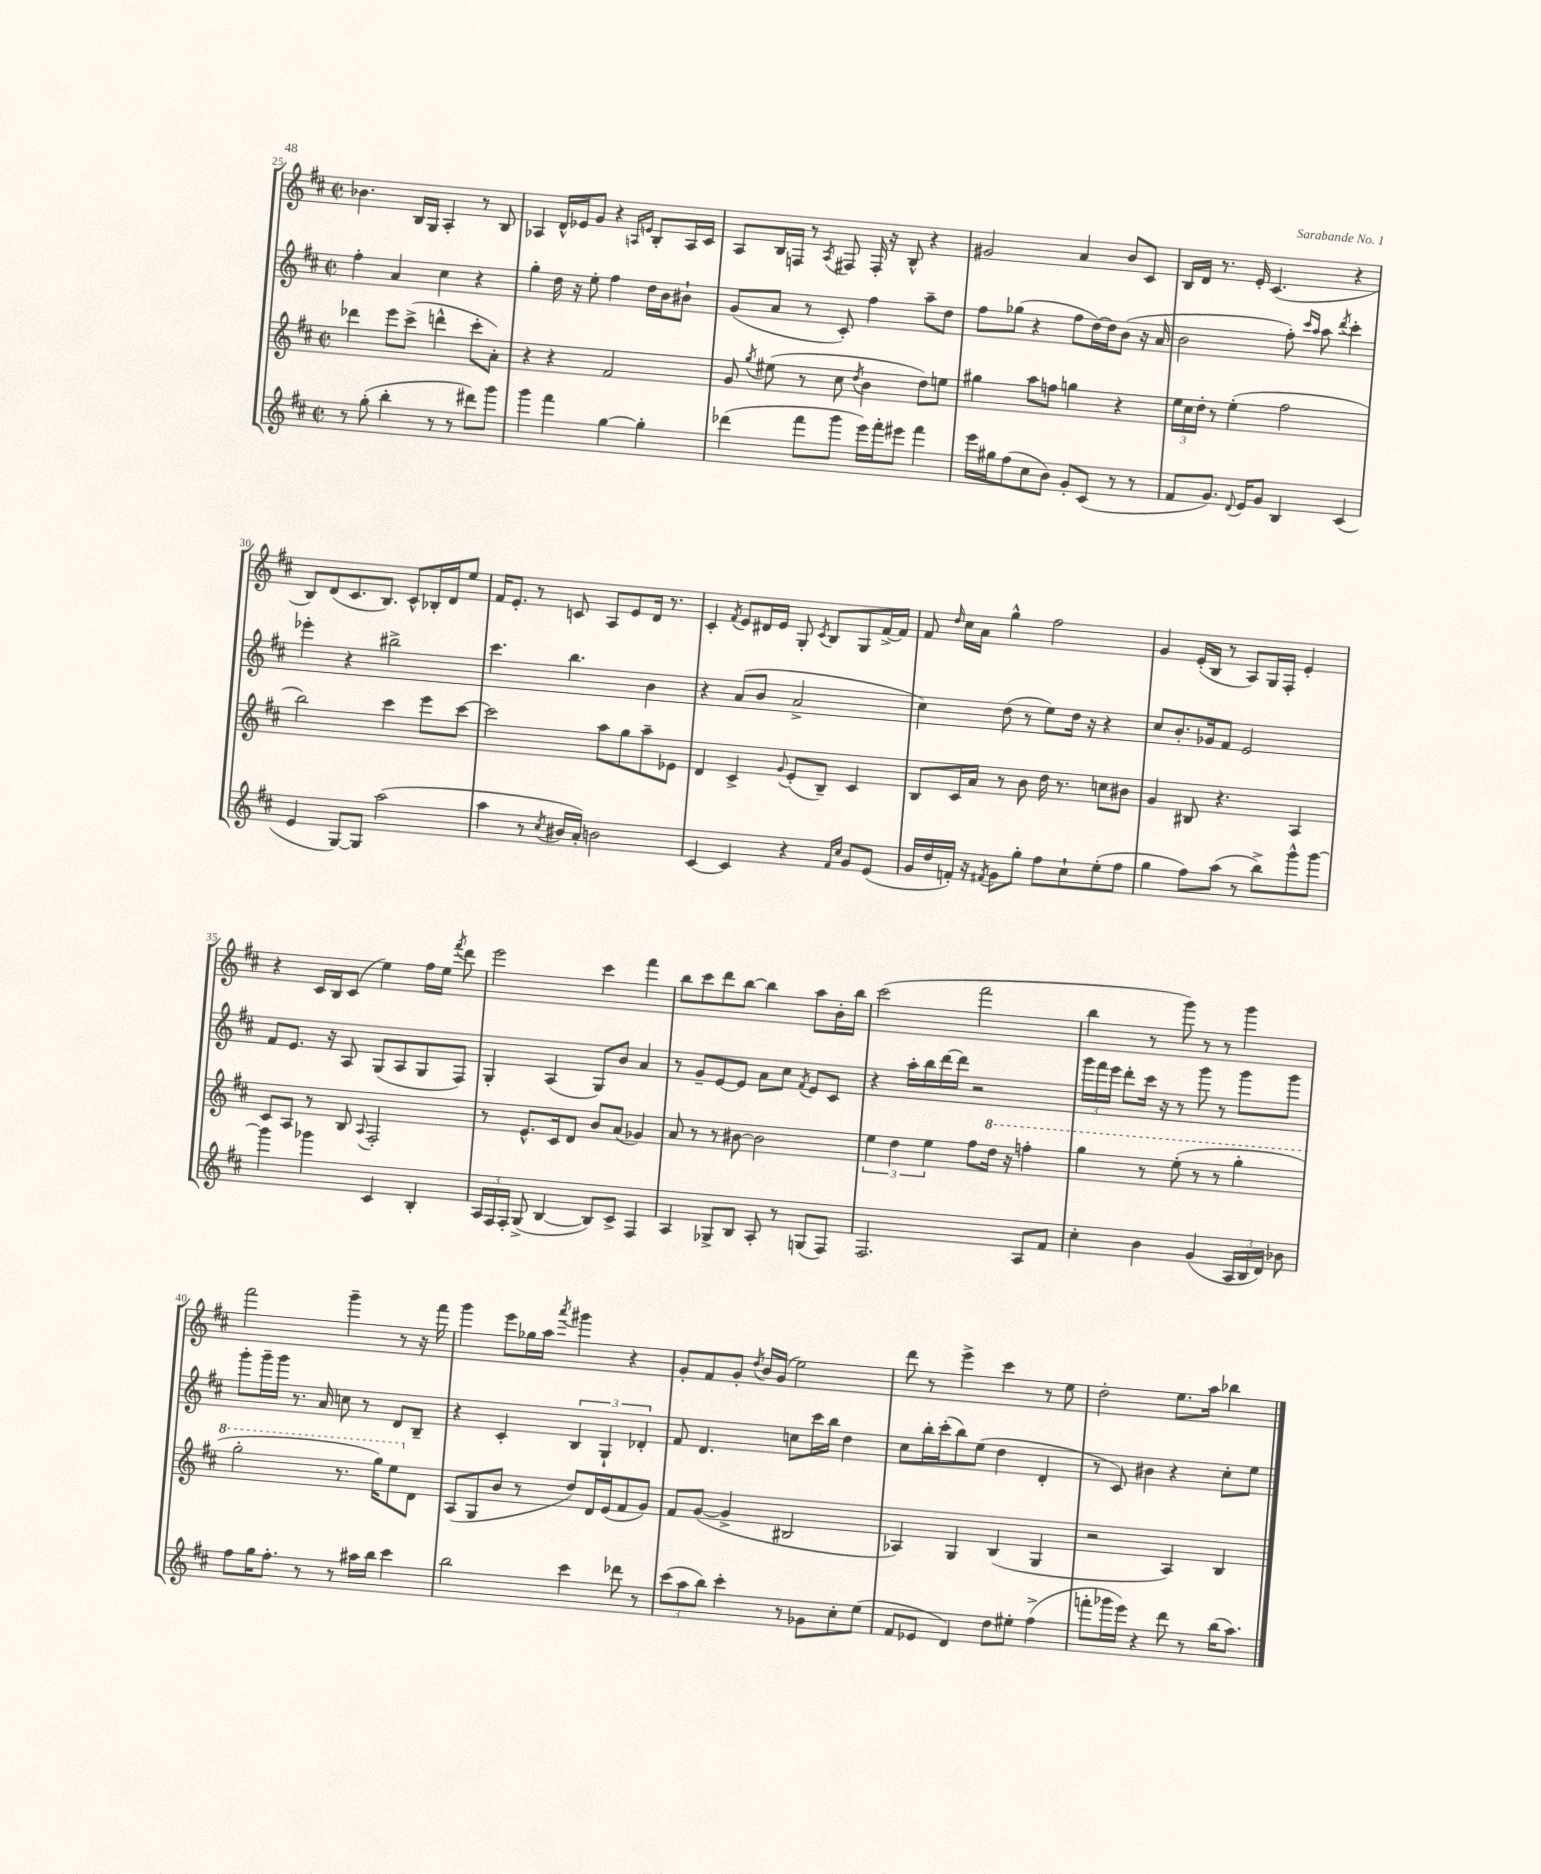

**kern	**kern	**kern	**kern
*staff4	*staff3	*staff2	*staff1
*clefG2	*clefG2	*clefG2	*clefG2
*k[f#c#]	*k[f#c#]	*k[f#c#]	*k[f#c#]
*M2/2	*M2/2	*M2/2	*M2/2
*met(c|)	*met(c|)	*met(c|)	*met(c|)
8r	4ddd-	4ff#'	4.b-
(8gg'	.	.	.
4bb'	8eee	4a	.
.	(8ccc#^	.	16B
.	.	.	16G
8r	4ddd^^	4cc#	4A'
8r	.	.	.
8ddd#)	8ccc#'	4r	8r
8ggg	8a')	.	8B
=	=	=	=
4ggg	4r	4gg'	4A-
4fff#	4r	16dd	16d^^
.	.	16r	16e-
.	.	8ee'	8g
[4gg	2f#	4ff#	4r
.	.	.	16qqA
.	.	.	16qqe
4gg']	.	16dd	8B'
.	.	16b	.
.	.	8b#`	16A
.	.	.	16c#
=	=	=	=
(4ddd-	8g	(8g	8A
.	8qgg	.	.
.	(8ee#	8a	16B
.	.	.	16F
8fff#	8r	8r	8r
.	.	.	8qA
8ggg	8cc#	8c#')	8F#
.	8qdd	.	.
16eee)	4b	4ff#	16F#'
16fff#'	.	.	16r
8eee#	.	.	8B^^
4fff#	8dd)	8aa~	4r
.	8ee	8dd	.
=	=	=	=
16eee	4gg#	8ff#	2g#
16gg#	.	.	.
(8ff#	.	(8gg-	.
8cc#	8aa	4r	.
8b)	8ff	.	.
8g'	4gg	8ff#	4a
(8c#	.	[16dd)	.
.	.	16dd]	.
8r	4r	(8b	8b
8r	.	16r	8c#
.	.	16a	.
=	=	=	=
8f#	24ee	2b	16B
.	24cc#	.	.
.	.	.	16d
.	24dd'	.	.
8.g)	8r	.	8.r
.	(4ee'	.	.
8qqd	.	.	.
16e	.	.	16e'
8g	.	.	(4.c#
4B	2ff#	8ff#')	.
.	.	16qqccc#	.
.	.	16qqaa	.
.	.	8aa	.
.	.	8qddd	.
(4c#	.	4ccc#'	4r
=	=	=	=
4e	2bb)	4eee-'	8B)
.	.	.	(8d
[8G)	.	4r	8.c#
8G]	.	.	.
.	.	.	8.B)
(2aa	4ccc#	2bb#^	.
.	.	.	8c#^^
.	8eee	.	16B-'
.	.	.	16d
.	[8ccc#	.	8ee
=	=	=	=
4aa	2ccc#]	4.ccc#	16f#
.	.	.	8.e'
8r	.	.	8r
8qcc#	.	.	.
16b#	.	4.bb	8c
16a')	.	.	.
2b	8aa	.	8A
.	8gg	.	8e
.	8aa~	4b	16d
.	.	.	8.r
.	8e-	.	.
=	=	=	=
[4c#	4d	4r	4c#'
.	.	.	8qf#
4c#]	4c#^	(8a	8e
.	.	8b	16d#
.	.	.	16e
.	8qqg	.	.
4r	(8e'	2a^	8G'
.	.	.	8qc#
.	8B~)	.	8B
16qqf#	.	.	.
16qqcc#	.	.	.
8g	4c#	.	8G
(8e	.	.	[16f#^
.	.	.	16f#]
=	=	=	=
16g	8B	4cc#)	8f#
16dd	.	.	.
.	.	.	16qqdd
16f')	16c#	.	16cc#
16r	16a	.	16a
8qf#	.	.	.
8g	8r	(8dd	4gg^^
8gg'	8b	8r	.
8ff#	16dd	8ee)	2ff#
.	8.r	.	.
8cc#`	.	16dd	.
.	.	16r	.
(8ee'	8cc	4r	.
8ff#	8b#	.	.
=	=	=	=
4gg	4g	8cc#	4g
.	.	8.b'	.
8ff#)	8B#	.	(16e'
.	.	16g-	16B
(8aa	4.r	8f#	8r
8r	.	2e	8A)
8bb^)	.	.	16G
.	.	.	16F#'
8ggg^^	4A	.	4e'
[8ggg	.	.	.
=	=	=	=
4ggg]	8c#	8f#	4r
.	8A	8.e	.
4ggg-	8r	.	16c#
.	.	16r	16B
.	8B	8A	(8c#
.	8qqA	.	.
4c#	2F#'	(8G	4ee)
.	.	8A	.
4B'	.	8G	16ff#
.	.	.	16ee
.	.	.	8qfff#
.	.	8F#)	8ddd
=	=	=	=
24A	8r	4G'	2eee
24F#	.	.	.
24F#'	.	.	.
(8G^	8.e^^	.	.
[4B	.	(4A	.
.	16c#	.	.
.	8d	.	.
8B])	8b	8G)	4ccc#
8c#^	(8a	8b	.
4F#	4g-)	4a	4fff#
=	=	=	=
4A	8a	8r	8bb
.	8r	8g~	8ccc#
8G-^	8r	[8e	8ddd
8B	[8b#	8e]	[8bb
8A'	2b#]	8a	4bb]
8r	.	8cc#	.
.	.	8qf#	.
(8G	.	8e	8aa
8F#)	.	8c#	16b'
.	.	.	16bb
=	=	=	=
2.F#	6ee	4r	(2ccc#
.	6dd	.	.
.	.	16aa'	.
.	.	16bb	.
.	6ee	.	.
.	.	[16ddd	.
.	.	16ddd]	.
.	8ff#	2r	2fff#
.	16ddd	.	.
.	16r	.	.
8A	4fff'	.	.
8f#	.	.	.
=	=	=	=
4cc#'	4ggg	24ggg	4bb
.	.	24fff#	.
.	.	24eee	.
.	.	8ddd'	.
4b	8r	16ccc#	8r
.	.	16r	.
.	(8eee'	8r	8ggg)
(4g	8r	8ggg	8r
.	8r	8r	8r
24A	4ggg'	8ggg	4ggg
24B	.	.	.
24d)	.	.	.
8b-	.	8ggg	.
=	=	=	=
8ff#	2ggg'	8ggg'	2fff#
16gg	.	16ggg~	.
8.ff#'	.	16ggg	.
.	.	8.r	.
8r	.	.	.
.	.	16a	.
8r	8.r	8cc	4ggg~
16aa#	.	8r	.
16bb	16ggg)	.	.
4ccc#	8eee	8d	8r
.	8d	8B~	16r
.	.	.	16fff#
=	=	=	=
2bb	(8A	4r	4ggg
.	8G	.	.
.	8b	4c#'	8eee
.	8r	.	16gg-
.	.	.	16aa
.	.	.	8qaaa
4ccc#	8dd)	6B	4ggg#
.	16d	.	.
.	.	6G`	.
.	(16e	.	.
8ddd-	8f#	.	4r
.	.	6d-'	.
8r	8g)	.	.
=	=	=	=
(12ccc#	8f#	8f#	8g'
12aa	.	.	.
.	([8g	4.d	8f#
12bb)	.	.	.
4ccc#'	4g^]	.	8g'
.	.	.	8qdd
.	.	.	16b
.	.	.	(16g
8r	2B#	8cc	2ee)
8g-	.	16ccc#	.
.	.	16bb	.
8cc#'	.	4dd	.
(8ee	.	.	.
=	=	=	=
8f#	4A-)	8cc#	8ddd
8e-	.	16bb'	8r
.	.	(16ccc#'	.
4d)	4G	8bb)	4eee^
.	.	(8ee	.
8dd	(4B	4dd	4ccc#
8ee#'	.	.	.
(4ff#^	4G	4d'	8r
.	.	.	8ee
=	=	=	=
8fff'	2r	8r	2dd'
16ggg-	.	8c#)	.
16eee)	.	.	.
4r	.	4b#	.
8ddd	4A)	4r	8.ee
8r	.	.	.
.	.	.	16aa
(16bb	4B	8cc#'	4bb-
8.aa)	.	.	.
.	.	8ee	.
==	==	==	==
*-	*-	*-	*-
